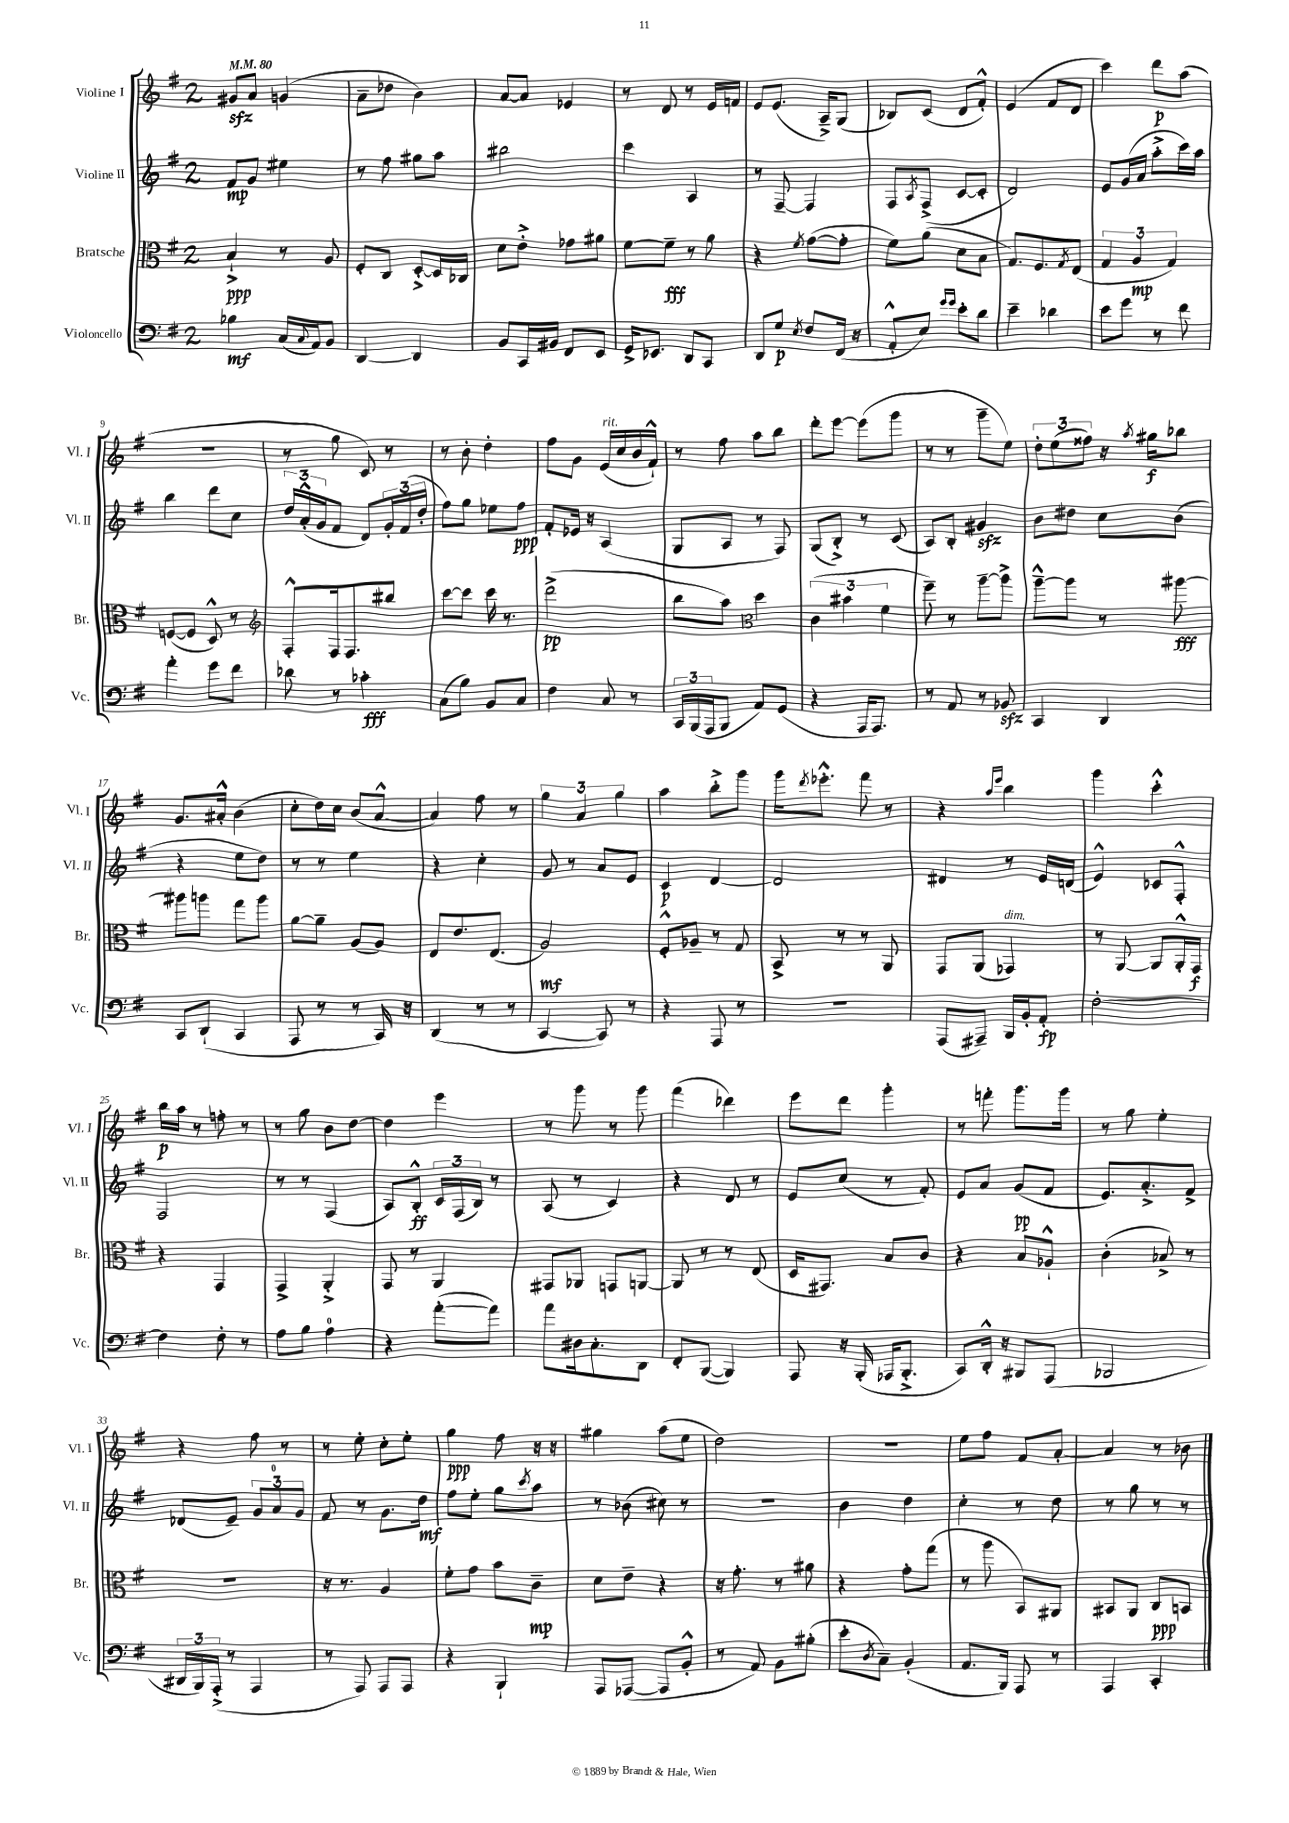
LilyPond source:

<<
\new StaffGroup <<
\new Staff = "s0" \with { instrumentName = "Violine I" shortInstrumentName = "Vl. I" } {
    \clef treble \key g \major \once \override Staff.TimeSignature.style = #'single-digit \time 2/4 \tempo 4 = 80
    gis'8\sfz a'8 g'4( |
    a'8-- des''8 b'4) |
    a'8~ a'8 ees'4 |
    r8 d'8 r8 e'16 f'16 |
    e'8 e'8.( a16--->) g8( |
    bes8) c'8( d'8 fis'8-.-^) |
    e'4( fis'8 d'8 |
    c'''4) d'''8\p a''8( |
    R2 |
    r8 g''8 c'8) r8 |
    r8 b'8-. d''4-. |
    fis''8 g'8 e'16^\markup { \italic "rit." }( c''16 b'16 fis'16-!-^) |
    r8 fis''8 a''8 b''8 |
    d'''8-. e'''8~ e'''8( g'''8 |
    r8 r8 g'''8-- e''8) |
    \tuplet 3/2 { d''8-. e''8( fisis''8) } r16 \acciaccatura { a''8 } gis''16\f bes''8 |
    g'8. ais'16-.-^ b'4( |
    c''8-. d''16) c''16 b'8( a'8~-^ |
    a'4) fis''8 r8 |
    \tuplet 3/2 { g''4 a'4 g''4 } |
    a''4 b''8-.-> g'''8 |
    g'''16 \acciaccatura { d'''8 } ees'''8.-.-^ fis'''8 r8 |
    r4 \grace { a''16 e'''16 } b''4 |
    g'''4 c'''4-.-^ |
    b''16\p a''16 r8 f''8-. r8 |
    r8 g''8 b'8 d''8~ |
    d''4 e'''4 |
    r8 g'''8 r8 g'''8 |
    fis'''4( des'''4) |
    e'''8 d'''8 g'''4-. |
    r8 f'''8-. g'''8. g'''16 |
    r8 g''8 e''4-. |
    r4 fis''8 r8 |
    r8 e''8-. c''8-. e''8-. |
    g''4\ppp fis''8 r16 r16 |
    gis''4 a''8( e''8 |
    d''2) |
    R2 |
    e''8 fis''8 fis'8 a'8~-. |
    a'4 r8 bes'8 \bar "|." |
}
\new Staff = "s1" \with { instrumentName = "Violine II" shortInstrumentName = "Vl. II" } {
    \clef treble \key g \major \once \override Staff.TimeSignature.style = #'single-digit \time 2/4
    fis'8\mp g'8 eis''4 |
    r8 fis''8 gis''8 a''8 |
    bis''2 |
    c'''4 a4 |
    r8 fis8~-- fis4 |
    fis8 \acciaccatura { a8 } fis8->( c'8~ c'8-. |
    d'2) |
    e'8 g'16( a'16 a''8-.-> c'''16) a''16 |
    b''4 d'''8 c''8 |
    \tuplet 3/2 { d''16 a'16-.-^( g'16 } fis'8 d'8) \tuplet 3/2 { g'16-. fis'16( d''16-. } |
    fis''8) g''8 ees''8 fis''8\ppp |
    fis'8-. ees'16 r16 a4( |
    g8 a8 r8 fis8) |
    g8( b8-.->) r8 c'8( |
    a8) b8-. gis'4\sfz |
    b'8 dis''8 c''8 b'8( |
    r4 e''8 d''8) |
    r8 r8 e''4 |
    r4 c''4-. |
    g'8 r8 a'8 e'8 |
    c'4\p d'4~ |
    d'2 |
    dis'4 r8 e'16 d'16( |
    e'4-^) ces'8 fis8-.-^ |
    fis2 |
    r8 r8 fis4( |
    a8) b8-.-^\ff \tuplet 3/2 { c'16 fis16( b16) } r8 |
    a8( r8 c'4) |
    r4 d'8 r8 |
    e'8 c''8( r8 fis'8-.) |
    e'8 a'8 g'8\pp( fis'8 |
    e'8.) a'8.-.-> fis'8-> |
    des'8( e'8--) \tuplet 3/2 { g'8 a'8-0 g'8 } |
    fis'8 r8 g'8. d''16\mf |
    fis''8 e''8-. g''8 \acciaccatura { c'''8 } a''8 |
    r8 bes'8( cis''8) r8 |
    r2 |
    b'4 d''4 |
    c''4-. r8 d''8 |
    r8 g''8 r8 r8 \bar "|." |
}
\new Staff = "s2" \with { instrumentName = "Bratsche" shortInstrumentName = "Br." } {
    \clef alto \key g \major \once \override Staff.TimeSignature.style = #'single-digit \time 2/4
    b4-!->\ppp r8 a8 |
    fis8-. c8 d8~-.-> d16 ces16 |
    d'8 e'8-.-> ges'8 ais'8 |
    fis'8~ fis'8--\fff r8 a'8 |
    r4 \acciaccatura { fis'8 } g'8~( g'8-. |
    fis'8) a'8( d'8 b8 |
    g8.) fis8. \acciaccatura { g8 } e8( |
    \tuplet 3/2 { g4 a4\mp g4) } |
    f8~( f8 d8-^) r8 |
    \clef treble fis8-.-^ fis16 fis8. bis''8 |
    c'''8~ c'''8 c'''16 r8. |
    d'''2->\pp( |
    b''8 a''8) \clef alto d''4 |
    \tuplet 3/2 { c'4( bis'4 fis'4 } |
    fis''8--) r8 a''8~-- a''8-> |
    a''8~---^ a''8 r8 ais''8~\fff |
    ais''8 a''8 g''8 a''8 |
    a'8~ a'8-- a8( a8) |
    e8 e'8. e8.( |
    a2\mf) |
    fis8-.-^ aes8-- r8 g8 |
    b,8-> r8 r8 a,8 |
    g,8 a,8( ges,4^\markup { \italic "dim." }) |
    r8 a,8~ a,8 a,16-.-^ g,16\f |
    r4 g,4 |
    g,4-> a,4-.-> |
    g,8 r8 a,4 |
    gis,8 aes,8 g,8 a,8~ |
    a,8 r8 r8 e8( |
    d16 gis,8.) b8 c'8 |
    r4 b8 aes8-!-^ |
    c'4-.( bes8->) r8 |
    r2 |
    r16 r8. a4 |
    fis'8-. g'8 b'8 c'8--\mp |
    d'8 e'8-- r4 |
    r16 g'8.-. r8 ais'8 |
    r4 g'8-. g''8( |
    r8 a''8 b,8) ais,8 |
    bis,8 a,8 c8\ppp b,8 \bar "|." |
}
\new Staff = "s3" \with { instrumentName = "Violoncello" shortInstrumentName = "Vc." } {
    \clef bass \key g \major \once \override Staff.TimeSignature.style = #'single-digit \time 2/4
    bes4\mf c16( \appoggiatura { c8 } a,16) b,8 |
    d,4~ d,4 |
    b,8 c,16 bis,16 fis,8 e,8 |
    g,16-> ees,8. d,8 c,8 |
    d,8 g8\p \acciaccatura { e8 } fis8 fis,16( r16 |
    a,8-.-^ e8) \grace { g'16 g'16 } e'8-. d'8 |
    e'4-- des'4 |
    e'8 g'8 r8 fis'8 |
    a'4-. g'8 fis'8 |
    des'8 r8 ces'4-.\fff |
    c8( b8) b,8 c8 |
    fis4 c8 r8 |
    \tuplet 3/2 { c,16 b,,16( a,,16 } b,,8 a,8) g,8( |
    r4 a,,16 a,,8.) |
    r8 a,8 r8 bes,8\sfz |
    c,4 d,4 |
    c,8 d,8-!( c,4 |
    a,,8 r8 r8 c,16) r16 |
    d,4( r8 r8 |
    c,4~ c,8) r8 |
    r4 a,,8 r8 |
    R2 |
    a,,8( ais,,8--) b,,16 b,16-. a,8-.\fp |
    fis2~-. |
    fis4 fis8-. r8 |
    a8 b8 a4-0 |
    r4 a'8~-.( a'8) |
    a'8 dis16 c8.-. d,8 |
    fis,8-. b,,8~( b,,4) |
    a,,8 r16 b,,16-.( aes,,16 b,,8.-.-> |
    c,8) d,16-.-^ r16 bis,,8 a,,8( |
    bes,,2 |
    \tuplet 3/2 { dis,16 b,,16) a,,16-.->( } r8 a,,4 |
    r8 a,,8) a,,8 a,,8 |
    r4 b,,4-! |
    a,,8 aes,,8~( aes,,8 b,8-.-^ |
    r8 a,8) b,8 bis8-.( |
    e'8-. \acciaccatura { d8 } c8--) b,4-.( |
    a,8. b,,16) a,,8 r8 |
    a,,4 c,4-. \bar "|." |
}
>>
>>
